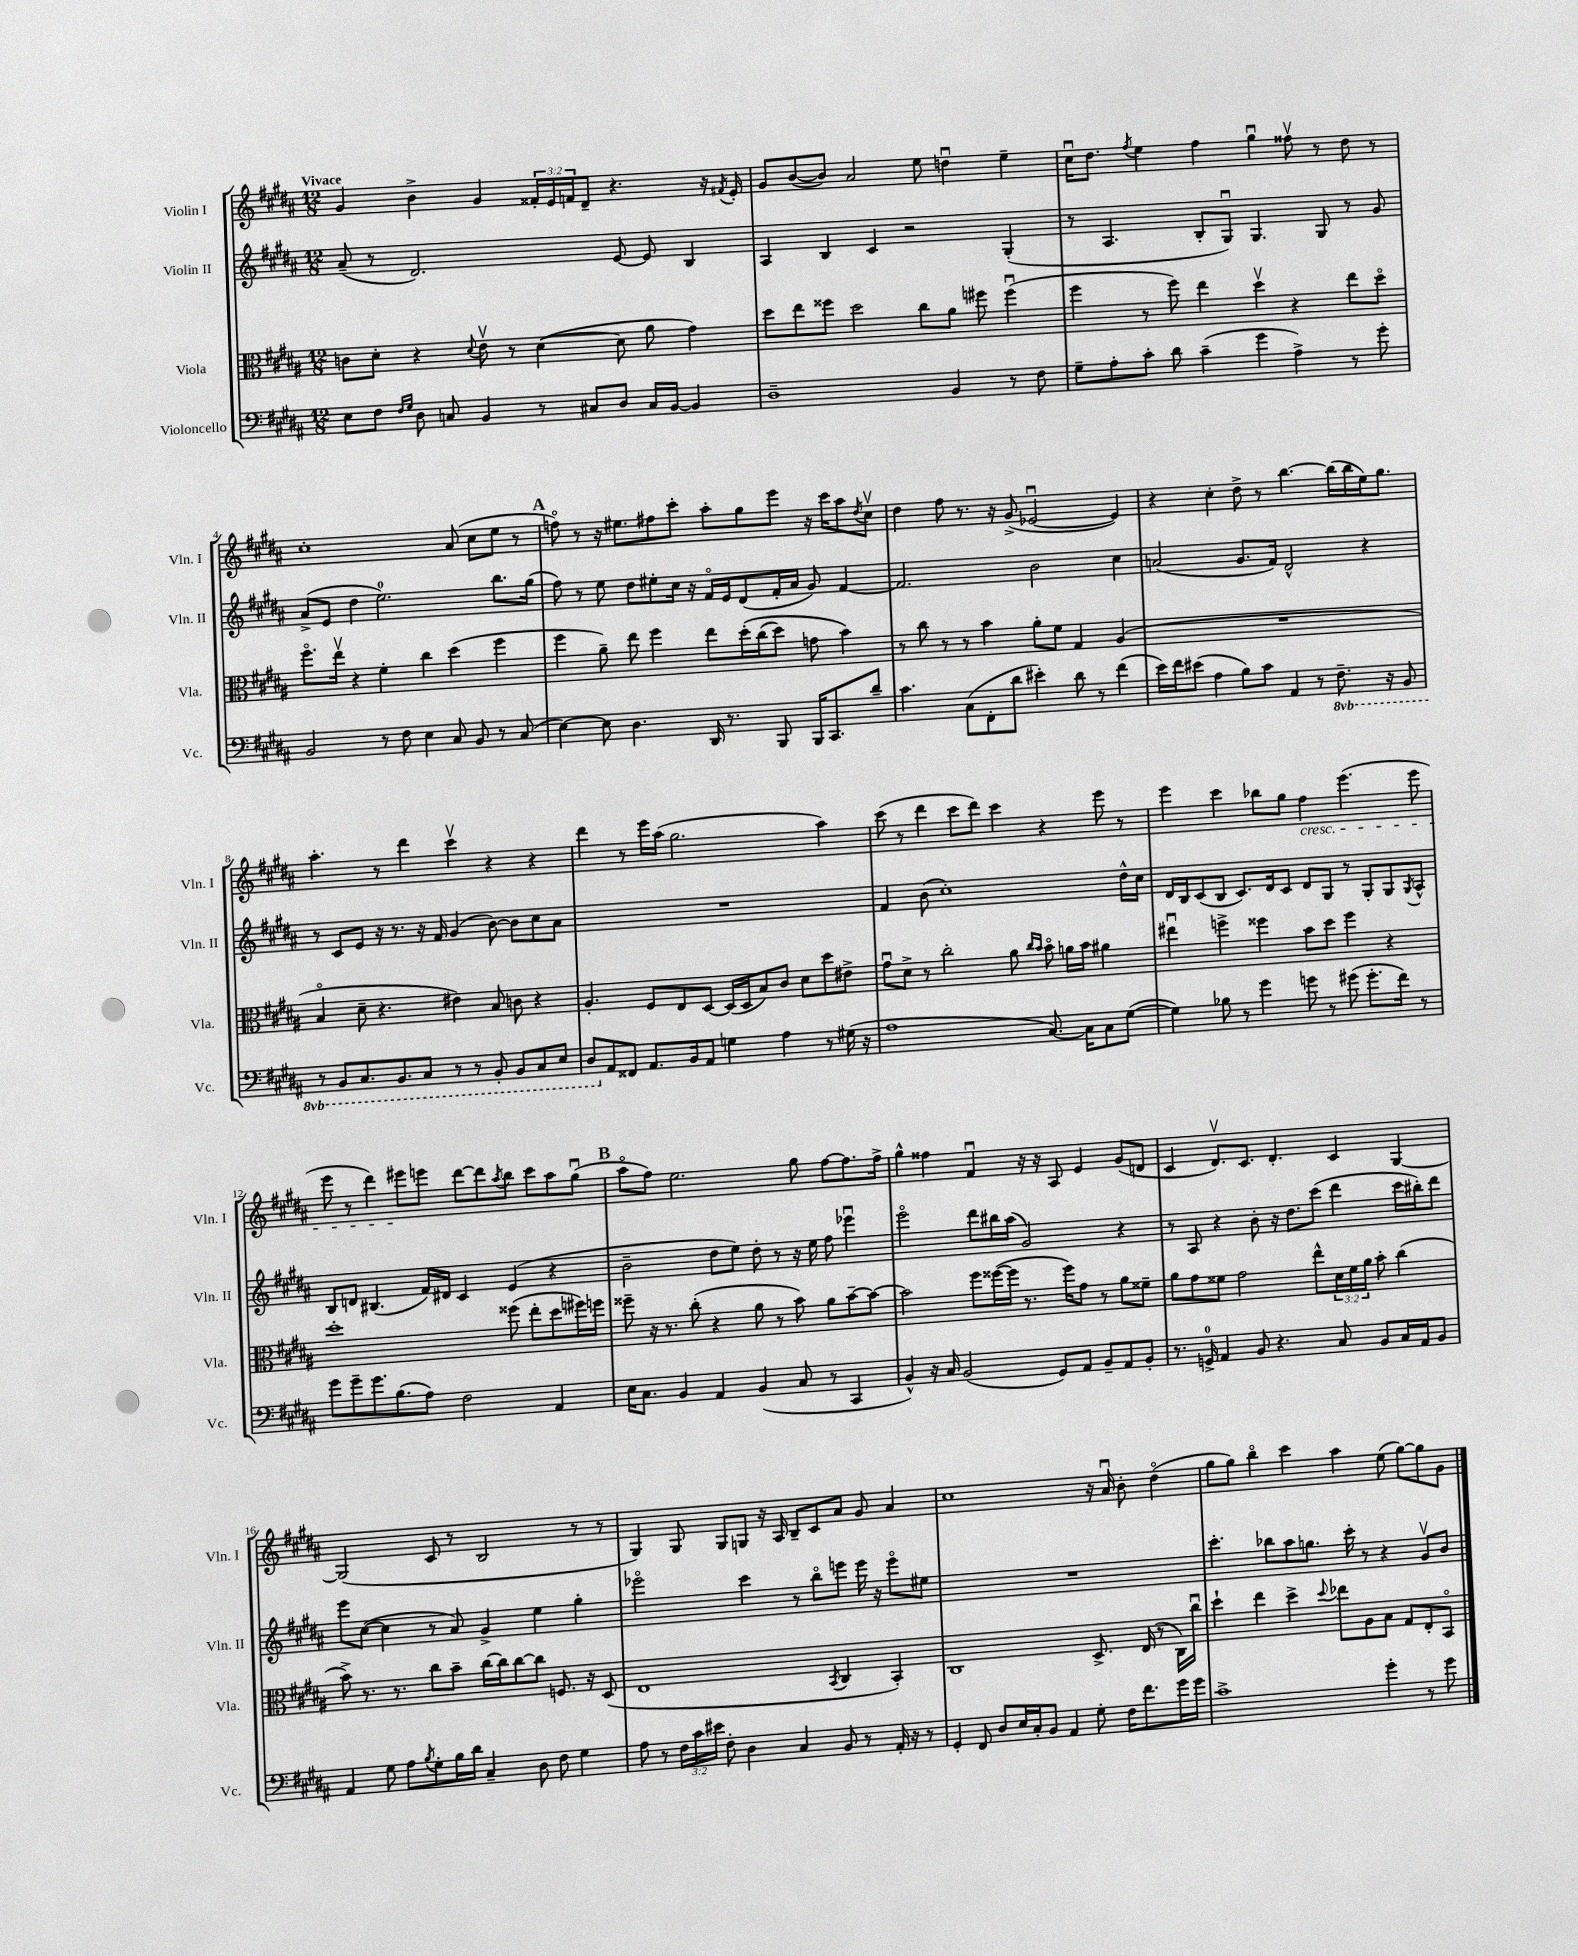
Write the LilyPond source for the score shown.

<<
\new StaffGroup <<
\new Staff = "s0" \with { instrumentName = "Violin I" shortInstrumentName = "Vln. I" } {
    \clef treble \key b \major \numericTimeSignature \time 12/8 \override Staff.TupletNumber.text = #tuplet-number::calc-fraction-text \tempo "Vivace"
    gis'4 b'4-> gis'4 \tuplet 3/2 { fisis'16-. e'16 f'16 } dis'8-- r4. r16 \acciaccatura { fis'8 } e'16-. |
    gis'8 b'8~( b'8) ais'2 e''8 d''4\downbow e''4-- |
    cis''16\downbow dis''8. \acciaccatura { fis''8 } e''4 fis''4 gis''4\downbow fisis''8\upbow r8 dis''8 r8 |
    cis''1-. ais'8( cis''8 e''8 r8 |
    \mark \markup { \bold "A" } f''8\flageolet) r8 r16 eis''8. fis''8 cis'''8-. ais''8-. gis''8 e'''8 r16 cis'''16 ais''8 \acciaccatura { dis''8 } cis''8\upbow |
    dis''4 fis''8 r8. r16 gis'8->( ees'2~\downbow ees'4) |
    r4 cis''4-. dis''8-> r8 b''4.~ b''16( b''16 e''16) gis''8. |
    ais''4.-. r8 dis'''4 cis'''4\upbow r4 r4 |
    dis'''4 r8 e'''16 ais''16( gis''2. ais''4) |
    cis'''8( r8 dis'''4 cis'''8 dis'''8) cis'''4 r4 e'''8 r8 |
    e'''4 cis'''4 bes''8 gis''8 fis''4\cresc e'''4.( e'''8 |
    e'''8 r8 dis'''4) eis'''8\! e'''8 dis'''8~ dis'''8 \acciaccatura { ais''8 } b''8 cis'''8 ais''8 gis''8\downbow( |
    \mark \markup { \bold "B" } ais''8\flageolet fis''8) e''2. gis''8 fis''8~ fis''8. fis''16-> |
    gis''4-^ fisis''4 fis'4\downbow r16 r16 ais8 e'4 gis'8( d'8 |
    cis'4 dis'8.\upbow) cis'8. dis'4.-. cis'4 gis4~ |
    gis2( cis'8 r8 b2 r8 r8 |
    gis4) gis8 gis8 g8 r16 ais16 b8-- cis'8 ais'8 gis'8 ais'4 |
    cis''1 r16 ais'16\downbow b'8-. dis''4\flageolet( |
    gis''8 gis''8) b''4\flageolet cis'''4 ais''4 e''8( gis''8~) gis''8 gis'8 \bar "|." |
}
\new Staff = "s1" \with { instrumentName = "Violin II" shortInstrumentName = "Vln. II" } {
    \clef treble \key b \major \numericTimeSignature \time 12/8
    ais'8--( r8 dis'2.) e'8~ e'8 b4 |
    ais4 b4 cis'4 r2 gis4-.( |
    r8 ais4. b8-. gis8\downbow) gis4. gis8 r8 gis'8 |
    ais'8->( e'8 dis''4 e''2.-0) b''8. gis''16( |
    \mark \markup { \bold "A" } fis''8) r8 e''8 dis''8 eis''8-. cis''16 r16 fis'16\flageolet e'16 dis'8( fis'16-. ais'16 gis'8) fis'4~ |
    fis'2. b'2 cis''4 |
    a'2( gis'8. fis'16) dis'2-^ r4 |
    r8 cis'8 e'8 r16 r8. r16 fis'16 gis'4( b'8~) b'8 cis''8 ais'8 |
    R1. |
    fis'4 b'8( cis''1-.) dis''16-^ cis''16 |
    dis'16 b16 cis'8( b8 cis'8.) dis'16 cis'8 dis'8 gis8 r8 gis8-. gis8 \acciaccatura { gis8 } ais8-^ |
    b8 d'8 bis4.( fis'16) dis'16 cis'4 e'4( r4 |
    \mark \markup { \bold "B" } b'2-- dis''8 e''8) dis''8-. r8 r16 e''16 fis''8 ees'''4\downbow |
    e'''2\flageolet dis'''8 bis''16 ais''16( gis'2) r4 |
    r8 ais8 r4 b'8-. r16 dis''8. cis'''8( dis'''4 cis'''16 bis''16-.) dis'''8 |
    e'''8 cis''8~( cis''4 r8 ais'8) gis'4-> e''4 gis''4-. |
    ees'''2\flageolet cis'''4 r8 b''8\flageolet e'''8 e'''16 r16 e'''8\flageolet eis''8 |
    R1. |
    cis'''4.-. bes''8 ais''8 g''8. cis'''16-. r8 r4 gis'8\upbow b'8 \bar "|." |
}
\new Staff = "s2" \with { instrumentName = "Viola" shortInstrumentName = "Vla." } {
    \clef alto \key b \major \numericTimeSignature \time 12/8 \override Staff.TupletNumber.text = #tuplet-number::calc-fraction-text
    c'8 dis'8-. r4 \appoggiatura { dis'8 } e'8\upbow r8 dis'4~( dis'8 ais'8 gis'4) |
    dis''8 e''8 fisis''8 dis''2 cis''8 ais'8 fis''8 fis''4\downbow( |
    fis''4 r8 fis''8) e''4 dis''4\upbow r4 e''8 dis''8\flageolet |
    fis''8.\flageolet e''16\upbow r4 fis'4-. cis''4 dis''4( fis''4 |
    \mark \markup { \bold "A" } fis''4 ais'8--) e''8 fis''4 e''8 dis''16-.\( cis''16( dis''8) g'8 b'4\) |
    r8 cis''8 r8 r8 b'4 ais'8-. fis'8 gis4 ais4( |
    R1. |
    b4\flageolet dis'8-- r4. eis'4) b8 c'8 r4 |
    ais4.-. fis8 e8 dis8~ dis16( dis16 b8) cis'8 dis'8 dis''8 eis'8-> |
    gis'8\downbow dis'8-> r8 cis''2-. ais'8 \grace { cis''16 b'16 } b'8\flageolet a'16 b'16 ais'4 |
    eis''4\downbow f''4-> fisis''4 b'8 dis''8 fisis''4 r4 |
    dis''1-. fisis''8( e''8-. dis''8 fis''16) f''16 |
    \mark \markup { \bold "B" } fisis''8-- r16 r8. cis''8-.( r4 ais'8 r8 b'8) ais'8 b'8~-- b'8~ |
    b'2 fis''8 fisis''16~( fisis''16 r8. fisis''16) gis'8 r8 ais'8 fisis'8-- |
    ais'8 gis'8 fisis'8 gis'2 e''8-^ \tuplet 3/2 { dis'16 fisis'16 ais'16 } b'8-. cis''4( |
    b'8->) r8. r8. cis''8 b'8-- cis''16~ cis''16 cis''8~ cis''8 f8. r16 dis8( |
    e1 \acciaccatura { b,8 } cis4 b,4-.) |
    cis1 dis8.-> e16( r8 cis16) cis''16\downbow |
    dis''4-! e''4 dis''4-> \appoggiatura { dis''8 } ees''8 ais8 b8 gis8 e8-. b,8\flageolet \bar "|." |
}
\new Staff = "s3" \with { instrumentName = "Violoncello" shortInstrumentName = "Vc." } {
    \clef bass \key b \major \numericTimeSignature \time 12/8 \override Staff.TupletNumber.text = #tuplet-number::calc-fraction-text \set Staff.ottavationMarkups = #ottavation-simple-ordinals
    e8 fis8 \grace { fis16 gis16 } dis8 c8 b,4 r8 cis8 dis8 cis16 b,16~ b,4 |
    dis1-- b,4 r8 fis8 |
    gis8-- ais8-. cis'8-. dis'8 cis'4--( gis'4 ais4->) r8 gis'8-. |
    b,2 r8 fis8 e4 cis8 b,8 r8 cis8( |
    \mark \markup { \bold "A" } e4~) e8 dis4. dis,16 r8. b,,8 b,,16 cis,8. dis'8-- |
    cis'4. cis8( fis,8-. dis'8 eis'4-.) dis'8 r8 fis'4( |
    e'16) fis'16 eis'8( ais4 b8) cis'8 ais,4 r8 \ottava #-1 fis,8.-- r16 b,,8 |
    r8 b,,8 cis,8. b,,8. cis,8 r8 r8 b,,8-. b,,8 cis,8 e,8 |
    dis,8 \ottava #0 ais,8 fisis,8 ais,8. b,16 ais,8 g4 ais4 r8 gis16( r16 |
    ais1 cis8.~) cis16 cis8 gis8~( |
    gis4) bes8 r8 gis'4 g'8 r8 gis'8( gis'8.-. fis'16) r8 |
    gis'8 gis'8-- gis'8. b8.( ais8) fis2 ais,4 |
    \mark \markup { \bold "B" } e16 cis8. b,4 ais,4 b,4( cis8 r8 cis,4 |
    b,4-^) r16 cis16 b,2( gis,8) ais,8 b,8-- ais,8 b,8-. |
    r8. g,16-0-> ais,4 b,8 r4. cis8 b,8 cis16 ais,16 b,8 |
    ais,4 gis8 ais8 \acciaccatura { b8 } gis8-. b16 dis'16 cis4-- dis8 fis8 gis4 |
    ais8 r8 \tuplet 3/2 { fis16 cis'16 eis'16 } fis8-. dis4 cis4 b,8 r8 ais,16-. r16 r8 |
    gis,4-. fis,8 dis8 e16 cis16-. b,8 ais,4 gis8-. fis16 fis'8. gis'16 gis'16 |
    cis'1-> gis'4-. r8 gis'8 \bar "|." |
}
>>
>>
